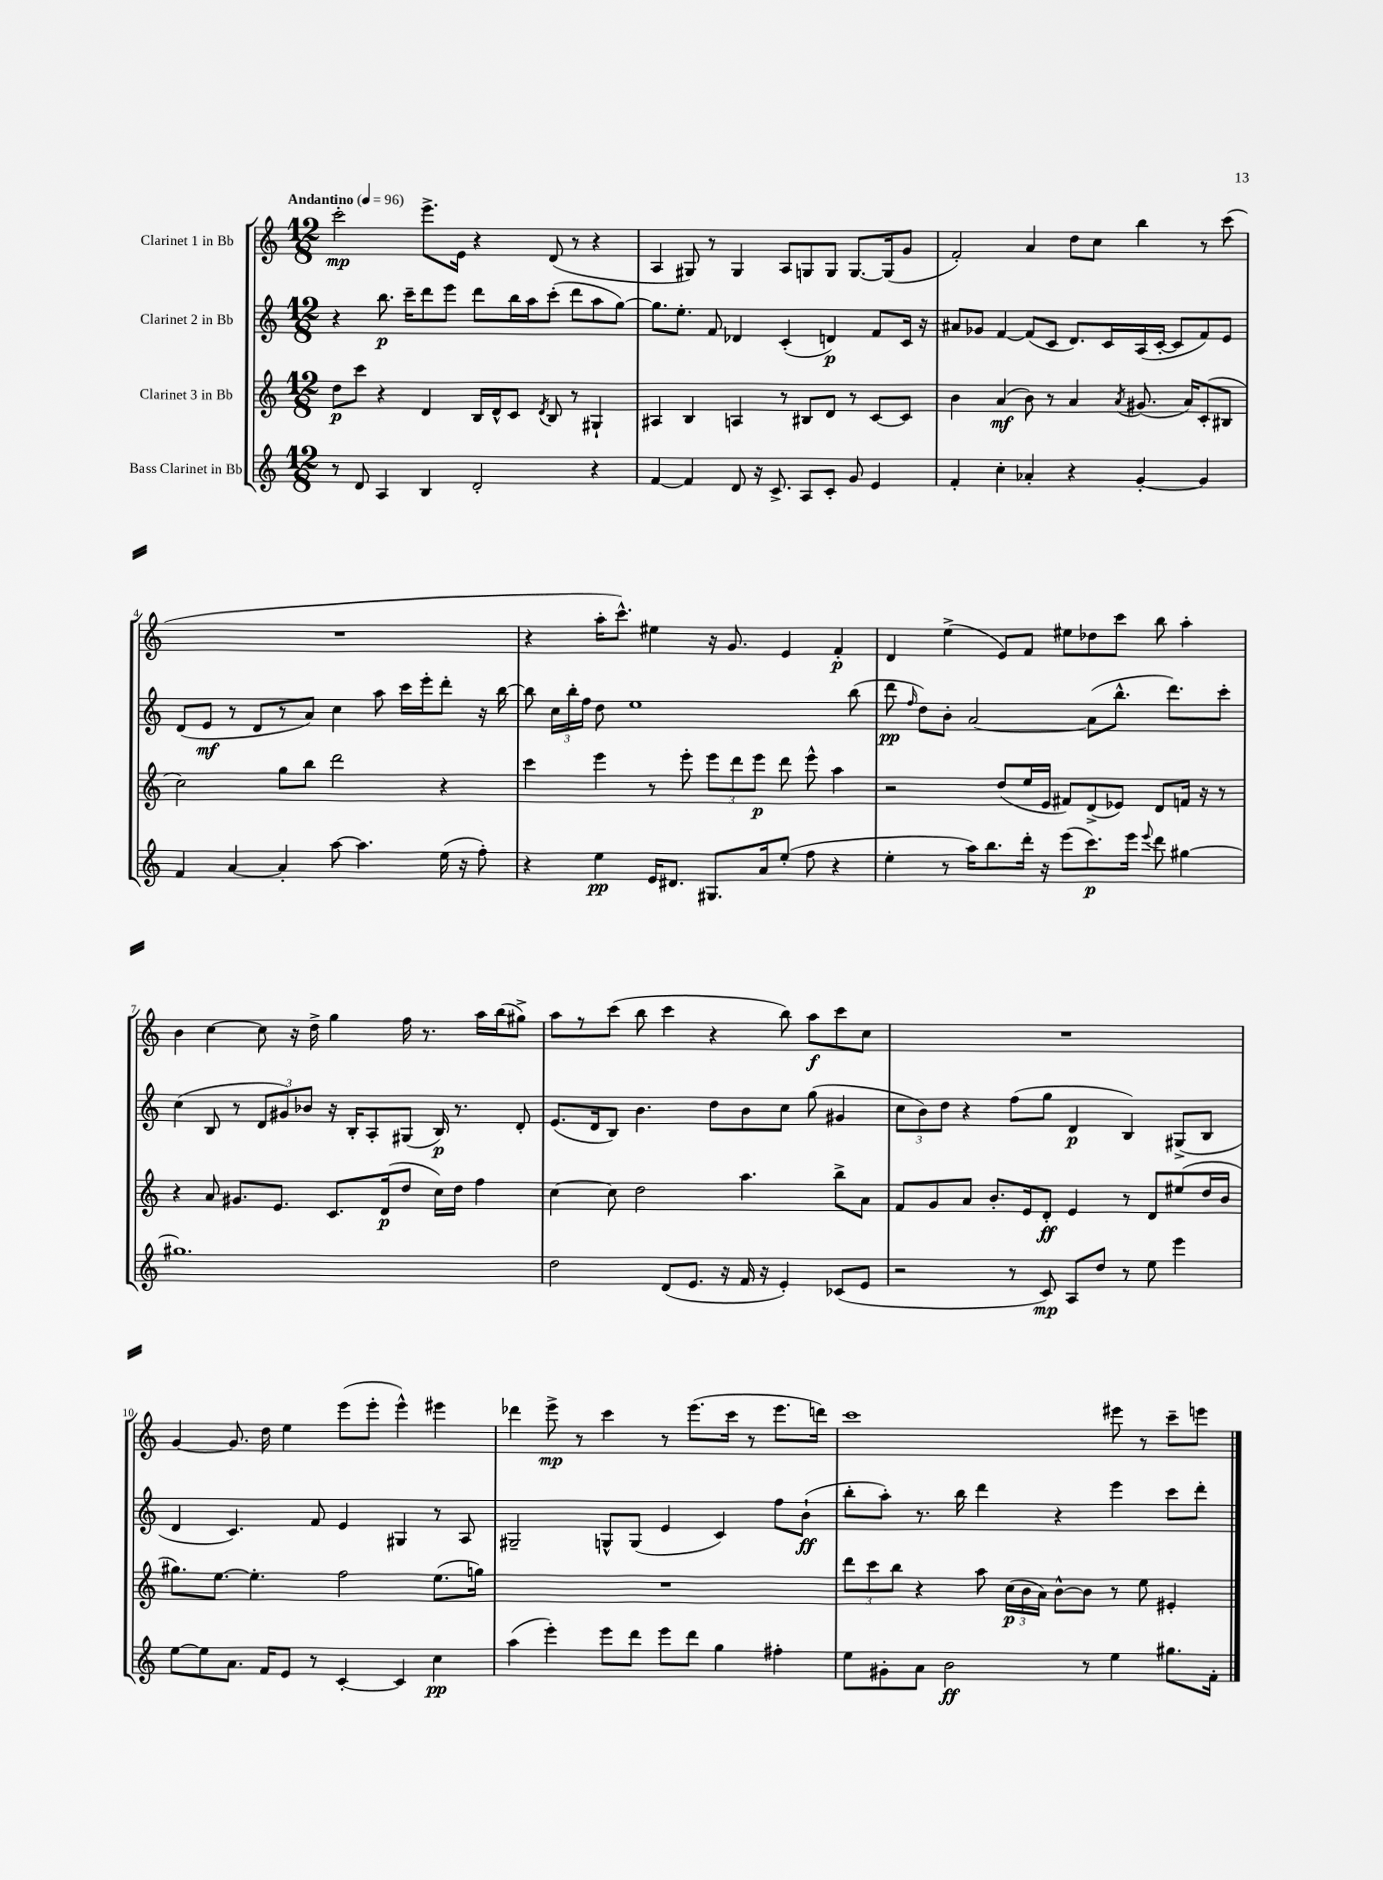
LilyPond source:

<<
\new StaffGroup <<
\new Staff = "s0" \with { instrumentName = "Clarinet 1 in Bb" } {
    \clef treble \key c \major \numericTimeSignature \time 12/8 \tempo "Andantino" 4 = 96
    \autoBeamOff c'''2-.\mp e'''8.[-> e'16] r4 d'8( r8 r4 |
    a4 gis8) r8 gis4 a8[ g8 g8] g8.[~ g16( g'8] |
    f'2-.) a'4 d''8[ c''8] b''4 r8 c'''8( |
    R1. |
    r4 a''16[-. c'''8.]-^) eis''4 r16 g'8. e'4 f'4-.\p |
    d'4 e''4->( e'8[) f'8] eis''8[ des''8 c'''8] b''8 a''4-. |
    b'4 c''4~ c''8 r16 d''16-> g''4 f''16 r8. a''16[ b''16( gis''8]->) |
    a''8[ r8 c'''8]( b''8 c'''4 r4 b''8) a''8[\f c'''8 c''8] |
    R1. |
    g'4~ g'8. d''16 e''4 e'''8[( e'''8]-. e'''4-^) eis'''4 |
    des'''4 e'''8->\mp r8 c'''4 r8 e'''8.[( c'''16] r8 e'''8.[ d'''16]) |
    c'''1 eis'''8 r8 c'''8[-- e'''8] \bar "|." |
}
\new Staff = "s1" \with { instrumentName = "Clarinet 2 in Bb" } {
    \clef treble \key c \major \numericTimeSignature \time 12/8
    \autoBeamOff r4 b''8.\p c'''16[-- d'''8 e'''8] d'''8[ b''16 a''16 c'''8]-.( d'''8[ a''8 g''8]~) |
    g''8.[ e''8.]-. f'8 des'4 c'4-.( d'4\p) f'8[ c'16] r16 |
    ais'8[ ges'8] f'4~ f'8[( c'8] d'8.[) c'16 a16( c'16]~-. c'8[ f'8) e'8] |
    d'8[( e'8]\mf r8 d'8[ r8 a'8]) c''4 a''8 c'''16[ e'''16-. d'''8]-. r16 b''16~ |
    b''8 \tuplet 3/2 { c''16[ b''16-. f''16] } d''8 e''1 b''8( |
    d'''8\pp \grace { f''16 } d''8[) b'8]-. a'2~ a'8[( b''8.]-^ d'''8.[) c'''8]-. |
    c''4( b8 r8 \tuplet 3/2 { d'8[ gis'8) bes'8] } r16 b16[-. a8-. gis8]( b16\p) r8. d'8-. |
    e'8.[( d'16 b8]) b'4. d''8[ b'8 c''8] g''8( gis'4 |
    \tuplet 3/2 { c''8[ b'8) d''8] } r4 f''8[( g''8] d'4\p b4) gis8[->( b8] |
    d'4 c'4.) f'8 e'4 gis4 r8 a8 |
    gis2-- g8[-^ g8]( e'4 c'4) f''8[ b'8]-!\ff( |
    b''8[-. a''8]-.) r8. b''16 d'''4 r4 e'''4 c'''8[ d'''8]-. \bar "|." |
}
\new Staff = "s2" \with { instrumentName = "Clarinet 3 in Bb" } {
    \clef treble \key c \major \numericTimeSignature \time 12/8
    \autoBeamOff d''8[\p c'''8] r4 d'4 b16[ d'16-^ c'8] \acciaccatura { d'8 } b8 r8 gis4-! |
    ais4 b4 a4 r8 bis8[ d'8] r8 c'8[~ c'8] |
    b'4 a'4\mf( b'8) r8 a'4 \acciaccatura { a'8 } gis'8.( a'16[) c'8-.( bis8] |
    c''2) g''8[ b''8] d'''2 r4 |
    c'''4 e'''4 r8 e'''8-. \tuplet 3/2 { e'''8[ d'''8 e'''8]\p } d'''8 e'''8-^ a''4 |
    r2 d''8[( e''16 e'16] fis'8[) d'8->( ees'8]) d'8[ f'16] r16 r8 |
    r4 a'8 gis'8.[ e'8.] c'8.[ d'16\p( d''8] c''16[) d''16] f''4 |
    c''4~ c''8 d''2 a''4. b''8[-> a'8] |
    f'8[ g'8 a'8] b'8.[-. e'16 d'8]-.\ff e'4 r8 d'8[ eis''8( d''16 b'16] |
    gis''8.[) e''8.]~ e''4.-. f''2 e''8.[( g''16]) |
    R1. |
    \tuplet 3/2 { d'''8[ c'''8 b''8] } r4 a''8 \tuplet 3/2 { c''16[\p( b'16 a'16]) } b'8[~-^ b'8] r8 e''8 eis'4-. \bar "|." |
}
\new Staff = "s3" \with { instrumentName = "Bass Clarinet in Bb" } {
    \clef treble \key c \major \numericTimeSignature \time 12/8
    \autoBeamOff r8 d'8 a4 b4 d'2-. r4 |
    f'4~ f'4 d'8 r16 c'8.-> a8[ c'8]-. g'8 e'4 |
    f'4-. c''4-. aes'4-. r4 g'4~-. g'4 |
    f'4 a'4~ a'4-. a''8~ a''4. e''16( r16 f''8-.) |
    r4 e''4\pp e'16[ dis'8.] gis8.[ a'16 e''8]-.( f''8 r4 |
    e''4-. r8 a''16[) b''8. d'''16]-. r16 e'''8[( c'''8.\p) e'''16] \appoggiatura { e'''8 } d'''8 gis''4~ |
    gis''1. |
    d''2 d'8[( e'8.] r16 f'16 r16 e'4-.) ces'8[( e'8] |
    r2 r8 c'8\mp) a8[ d''8] r8 e''8 e'''4 |
    e''8[~ e''8 a'8.] f'16[ e'8] r8 c'4~-. c'4 c''4\pp |
    a''4( e'''4-.) e'''8[ d'''8] e'''8[ d'''8] g''4 fis''4-. |
    e''8[ gis'8-. a'8] b'2\ff r8 e''4 gis''8.[ f'16]-. \bar "|." |
}
>>
>>
